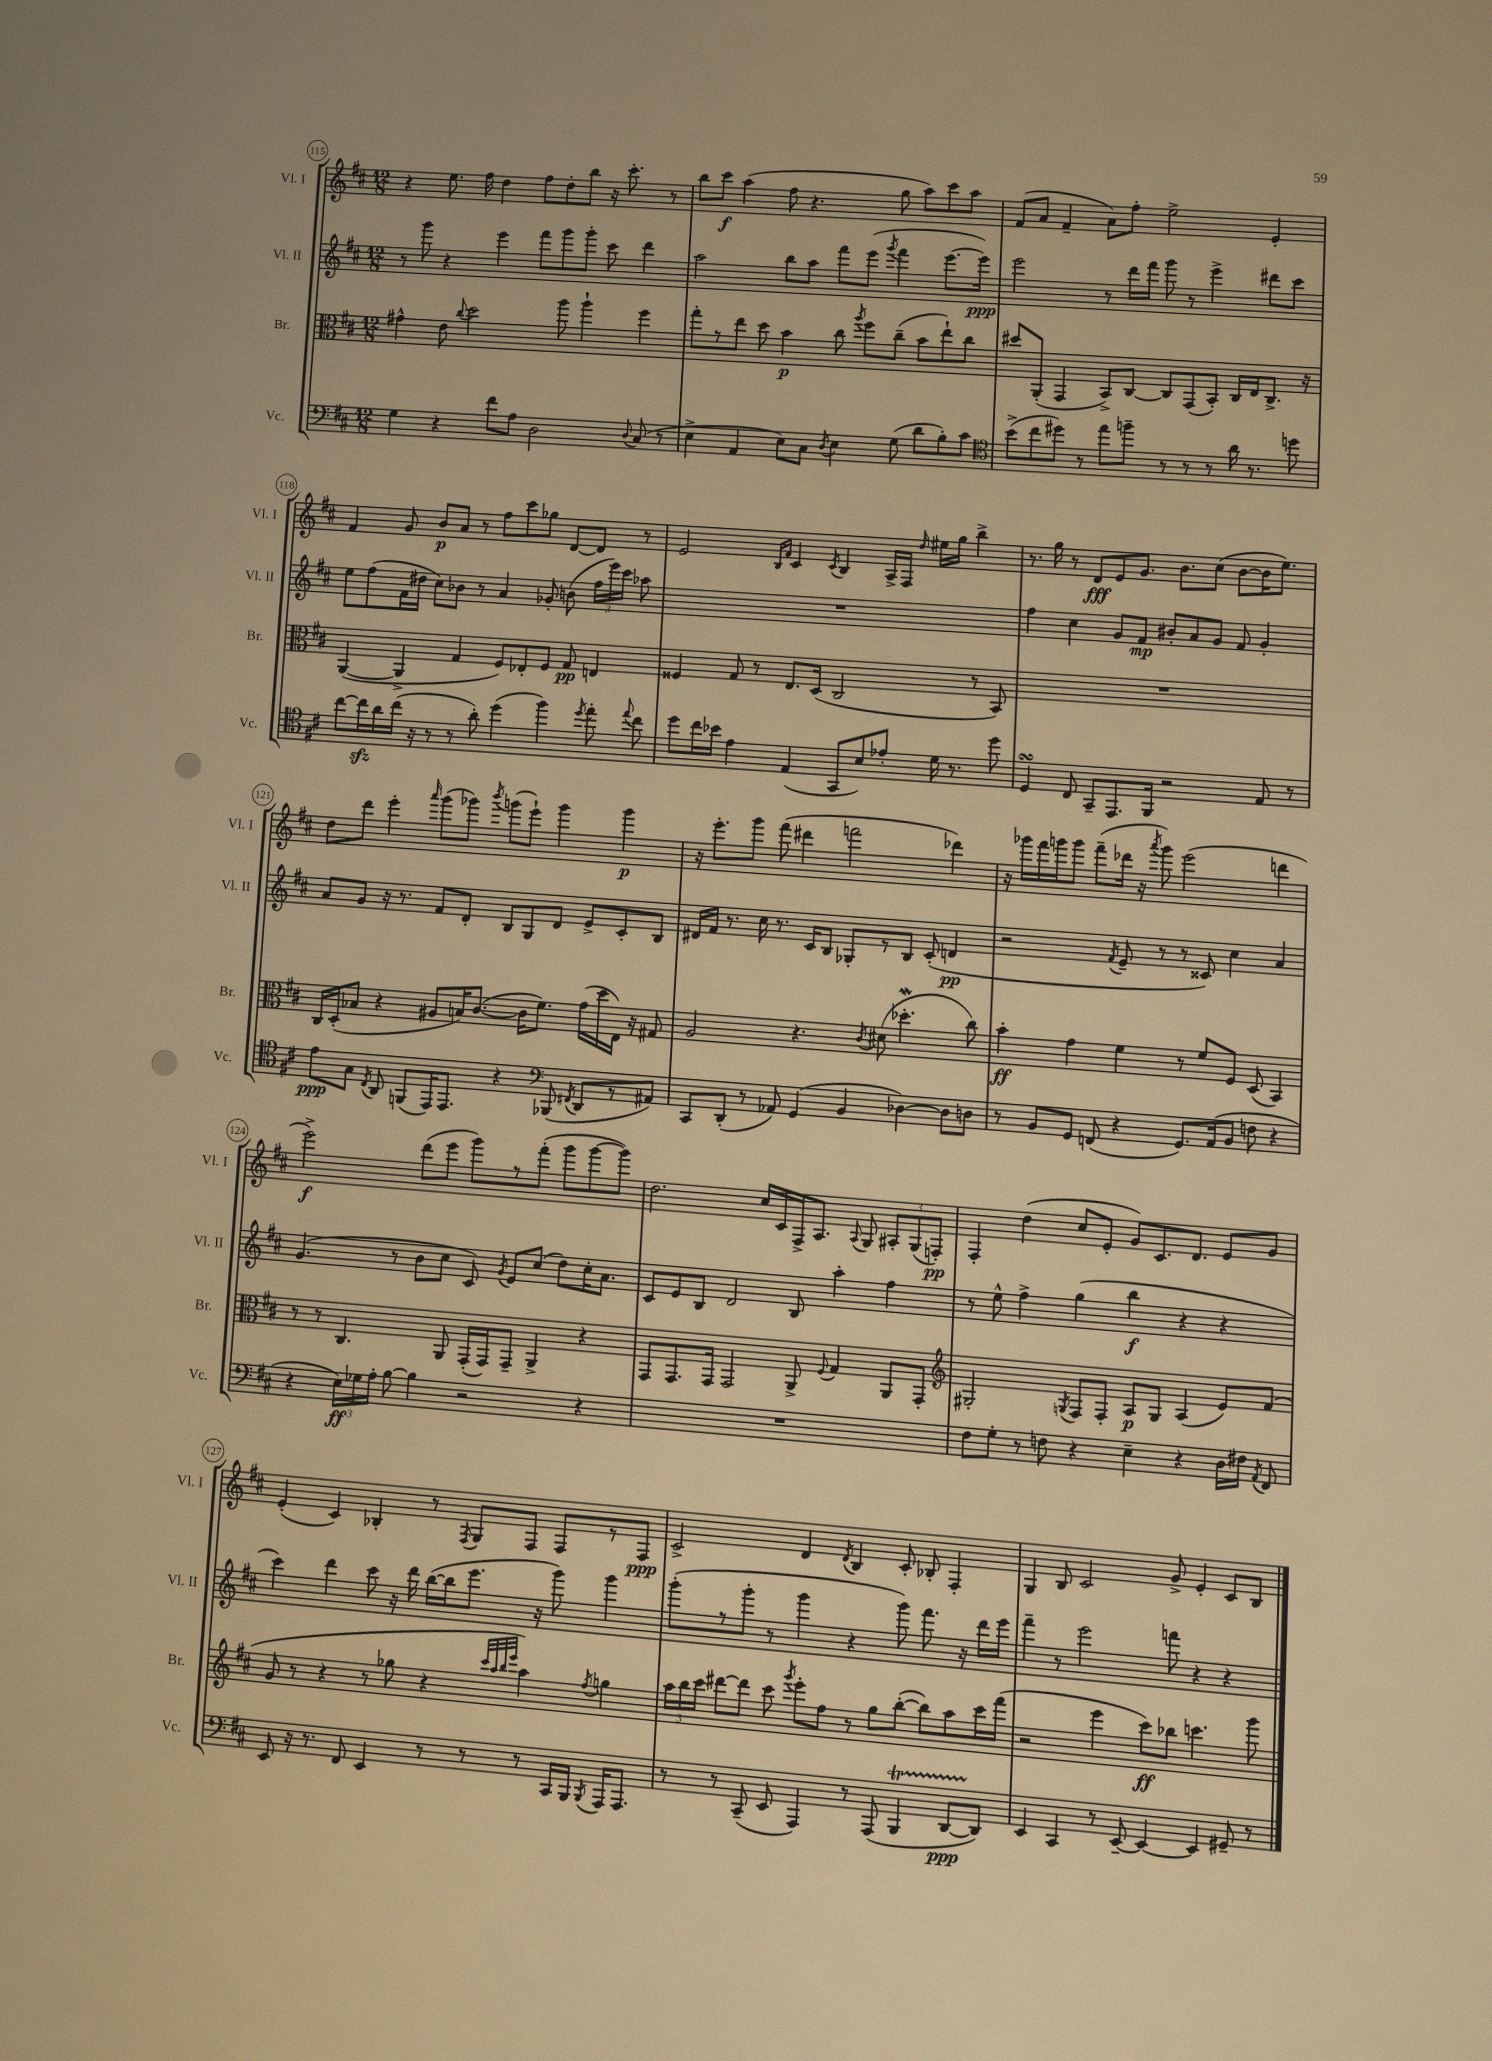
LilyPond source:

<<
\new StaffGroup <<
\new Staff = "s0" \with { instrumentName = "Vl. I" shortInstrumentName = "Vl. I" } {
    \clef treble \key d \major \numericTimeSignature \time 12/8
    \autoBeamOff r4 e''8. fis''16 d''4 fis''8[ d''8-. b''8] r16 cis'''8.-. r8 |
    b''8[ cis'''8]\f a''4( fis''8 r4. g''8 a''8[) cis'''8 a''8] |
    fis'8[( a'8] fis'4-- a'8[) fis''8]-. e''2-> e'4-. |
    fis'4 g'8 b'8[\p a'8] r8 fis''8[ cis'''8 ges''8] d'8[~ d'8] r8 |
    e'2 \grace { b16[ fis'16] } cis'4 \acciaccatura { cis'8 } b4 a16[-> fis16] \grace { d''16 } eis''16[ g''16] b''4-> |
    r8. g''16 r8 d'8[\fff e'8 g'8.] b'8.[ cis''8]( b'8[~ b'16 e''8.]) |
    d''8[ d'''8] e'''4-. \grace { a'''16 } g'''8[( ges'''8]) \acciaccatura { b'''8 } g'''8[( e'''8]-!) g'''4 g'''4\p |
    r16 e'''8.[-. g'''8] fis'''8( dis'''4 f'''2 des'''4) |
    r16 ges'''16[ fis'''16 g'''16 g'''8] fis'''8[--( des'''16] r16 \acciaccatura { a'''8 } g'''8) e'''2( d'''4 |
    e'''2->\f) d'''8[( e'''8] g'''8[) r8 fis'''8]-.( g'''8[ g'''8~ g'''8]) |
    d''2. cis''16[ cis'16 fis16-> a8.] \appoggiatura { a8 } g8 \tuplet 3/2 { ais8[-. g8( f8]-.\pp) } |
    fis4-. d''4( cis''8[ e'8]-. g'8[) cis'8. d'8.] e'8[ g'8] |
    e'4-.( cis'4) bes4-. r8 \acciaccatura { fis8 } g8[ fis8] fis8[ r8 fis8]\ppp |
    cis'2-> d'4 \acciaccatura { d'8 } b4 cis'8-. bes8-. fis4-. |
    g4 b8 cis'2 g'8-> e'4-. cis'8[ b8] \bar "|." |
}
\new Staff = "s1" \with { instrumentName = "Vl. II" shortInstrumentName = "Vl. II" } {
    \clef treble \key d \major \numericTimeSignature \time 12/8
    \autoBeamOff r8 g'''8 r4 e'''4 fis'''8[ g'''8 g'''8]-. cis'''8 d'''4 |
    a''2 b''8[ a''8] fis'''8[ e'''8]( \acciaccatura { g'''8 } fis'''4 e'''8.[~ e'''16]\ppp) |
    e'''2 r8 d'''16[ fis'''16] g'''8 r8 e'''4-> dis'''8[ cis'''8] |
    e''8[ fis''8( fis'16 dis''16] cis''8[) bes'8] r8 a'4 ges'8-. b'8( \tuplet 3/2 { fis''16[ e'''16) cis'''16] } aes''8 |
    R1. |
    fis''4 cis''4 g'8[ fis'8]\mp bis'8[-. a'8 g'8] fis'8 g'4-. |
    a'8[ g'8] r16 r8. fis'8[ d'8]-. b8[ g8 d'8] e'8[-> cis'8-. b8] |
    dis'16[ fis'16] r8. cis''16 r8. cis'16[ b8] ges8[-. r8 b8] cis'8-.( d'4\pp |
    r2 \acciaccatura { fis'8 } e'8-- r8 r8 cisis'8) cis''4 a'4 |
    g'4.( r8 b'8[ cis''8] cis'8) \acciaccatura { g'8 } e'8[ cis''8]( d''8[) cis''16-. a'8.] |
    cis'8[ e'8 b8] d'2 b8 a''4-. fis''4 |
    r8 e''8-^ fis''4-> g''4( b''4\f r4 r4 |
    cis'''4) d'''4 cis'''8 r16 d'''16 b''16[~( b''16 e'''8.] r16 g'''8) g'''4 |
    g'''8[-.( r8 g'''8]-. r8 g'''4 r4 g'''8) fis'''8. r16 d'''16[ e'''16] |
    fis'''4-- r8 e'''2 f'''8 r4 r4 \bar "|." |
}
\new Staff = "s2" \with { instrumentName = "Br." shortInstrumentName = "Br." } {
    \clef alto \key d \major \numericTimeSignature \time 12/8
    \autoBeamOff gis'4-^ e'8 \appoggiatura { cis''8 } d''2 a''8 a''4-! fis''4 |
    g''8[-. r8 e''8] d''8 b'4\p cis''8 \acciaccatura { a''8 } fis''8[ cis''8]--( b'8[ e''8-!) cis''8] |
    dis''8[ a,8]-.( g,4 b,8[->) cis8]~ cis8[ g,8( b,8]-.) cis16[ e16 cis8.]-> r16 |
    a,4~( a,4-> g4 fis8[) ees8-. fis8] g8\pp e4 |
    fisis4 g8 r8 e8.[ d16]( cis2 r8 b,8) |
    R1. |
    cis16[ d16-.( bes8] r4 ais8[ b16) cis'8.]~( cis'16[ fis'8.]) g'16[( d''16 e16]) r16 gis8 |
    a2 r4. \acciaccatura { cis'8 } dis'8( des''4.-.\mordent cis''8) |
    b'4-.\ff g'4 fis'4 r8 fis'8[ fis8] d8( b,4) |
    r8 r8 cis4. a,8 g,16[-.( g,16) g,8]-- a,4-> r4 |
    g,8[ g,8. g,16] g,2 a,8-> \appoggiatura { fis8 } g4 a,8[ g,8]-. |
    \clef treble gis2-. \acciaccatura { g8 } fis8[ fis8]-. a8[\p g8] a4( e'8[) fis'8]( |
    g'8 r8 r4 r8 ges''8 r4 \grace { cis'''32[ a''32 b''32 e'''32] } a''4) \acciaccatura { fis''8 } g''4 |
    \tuplet 3/2 { a''16[ b''16 cis'''16] } dis'''8[~ dis'''8] cis'''8 \acciaccatura { g'''8 } e'''8[-. fis''8] r8 g''8[ b''8]~-.( b''8[) a''8 cis'''16 fis'''16]( |
    r2 e'''4 cis'''8[\ff) bes''8] c'''4. g'''8 \bar "|." |
}
\new Staff = "s3" \with { instrumentName = "Vc." shortInstrumentName = "Vc." } {
    \clef bass \key d \major \numericTimeSignature \time 12/8
    \autoBeamOff g4 r4 fis'8[ a8] d2 \appoggiatura { d8 } cis8( r8 |
    e4-> a,4 e8[) cis8] \acciaccatura { d8 } e4 g8( d'8[ b8-.) cis'8] |
    \clef tenor b'8[->( cis''8 dis''8]) r8 e''8[ f''8]-- r8 r8 r8 a'16 r8. d''8 |
    cis''8[~ cis''16\sfz a'16 cis''16]( r16 r8 r8 a'8-.) d''4( fis''4) \acciaccatura { d''8 } e''8-. \appoggiatura { e''8 } cis''8 |
    d''8[ cis''16 bes'16] e'4 e4( g,8[ b8) ees'8]-. d'16 r8. d''8 |
    d4\turn cis8 g,8[-- e,8. fis,16] r2 e8 r8 |
    e'8[\ppp g8] \acciaccatura { cis8 } a,8 f,8[( e,16) e,8.] r4 \clef bass bes,,8( \acciaccatura { fis,8 } d,8[ r8 ais,8]) |
    cis,8[ d,8]-.( r8 aes,8) g,4( b,4 des4~) des8[ d8] |
    r8 b,8[ g,8] f,8( r4 g,8.[) a,16( b,8] f8 r4 |
    r4 \tuplet 3/2 { e16[\ff) ges16 a16]-. } b8~ b4 r2 r4 |
    R1. |
    fis8[ g8]-. r8 f8 r4 e4-- r4 d16[ fis16] \acciaccatura { a,8 } fis,8 |
    e,8 r16 r8. fis,8 e,4 r8 r8 r8 cis,16[ b,,16] \acciaccatura { b,,8 } a,,16[ a,,8.] |
    r8 r8 cis,8--( e,8 a,,4) r8 a,,8( b,,4\startTrillSpan d,8[~\ppp d,8]\stopTrillSpan) |
    e,4 cis,4 r8 e,8~-- e,4~ e,4 gis,8-- r8 \bar "|." |
}
>>
>>
\layout { \context { \Score currentBarNumber = #115 \override BarNumber.stencil = #(make-stencil-circler 0.1 0.3 ly:text-interface::print) } }
